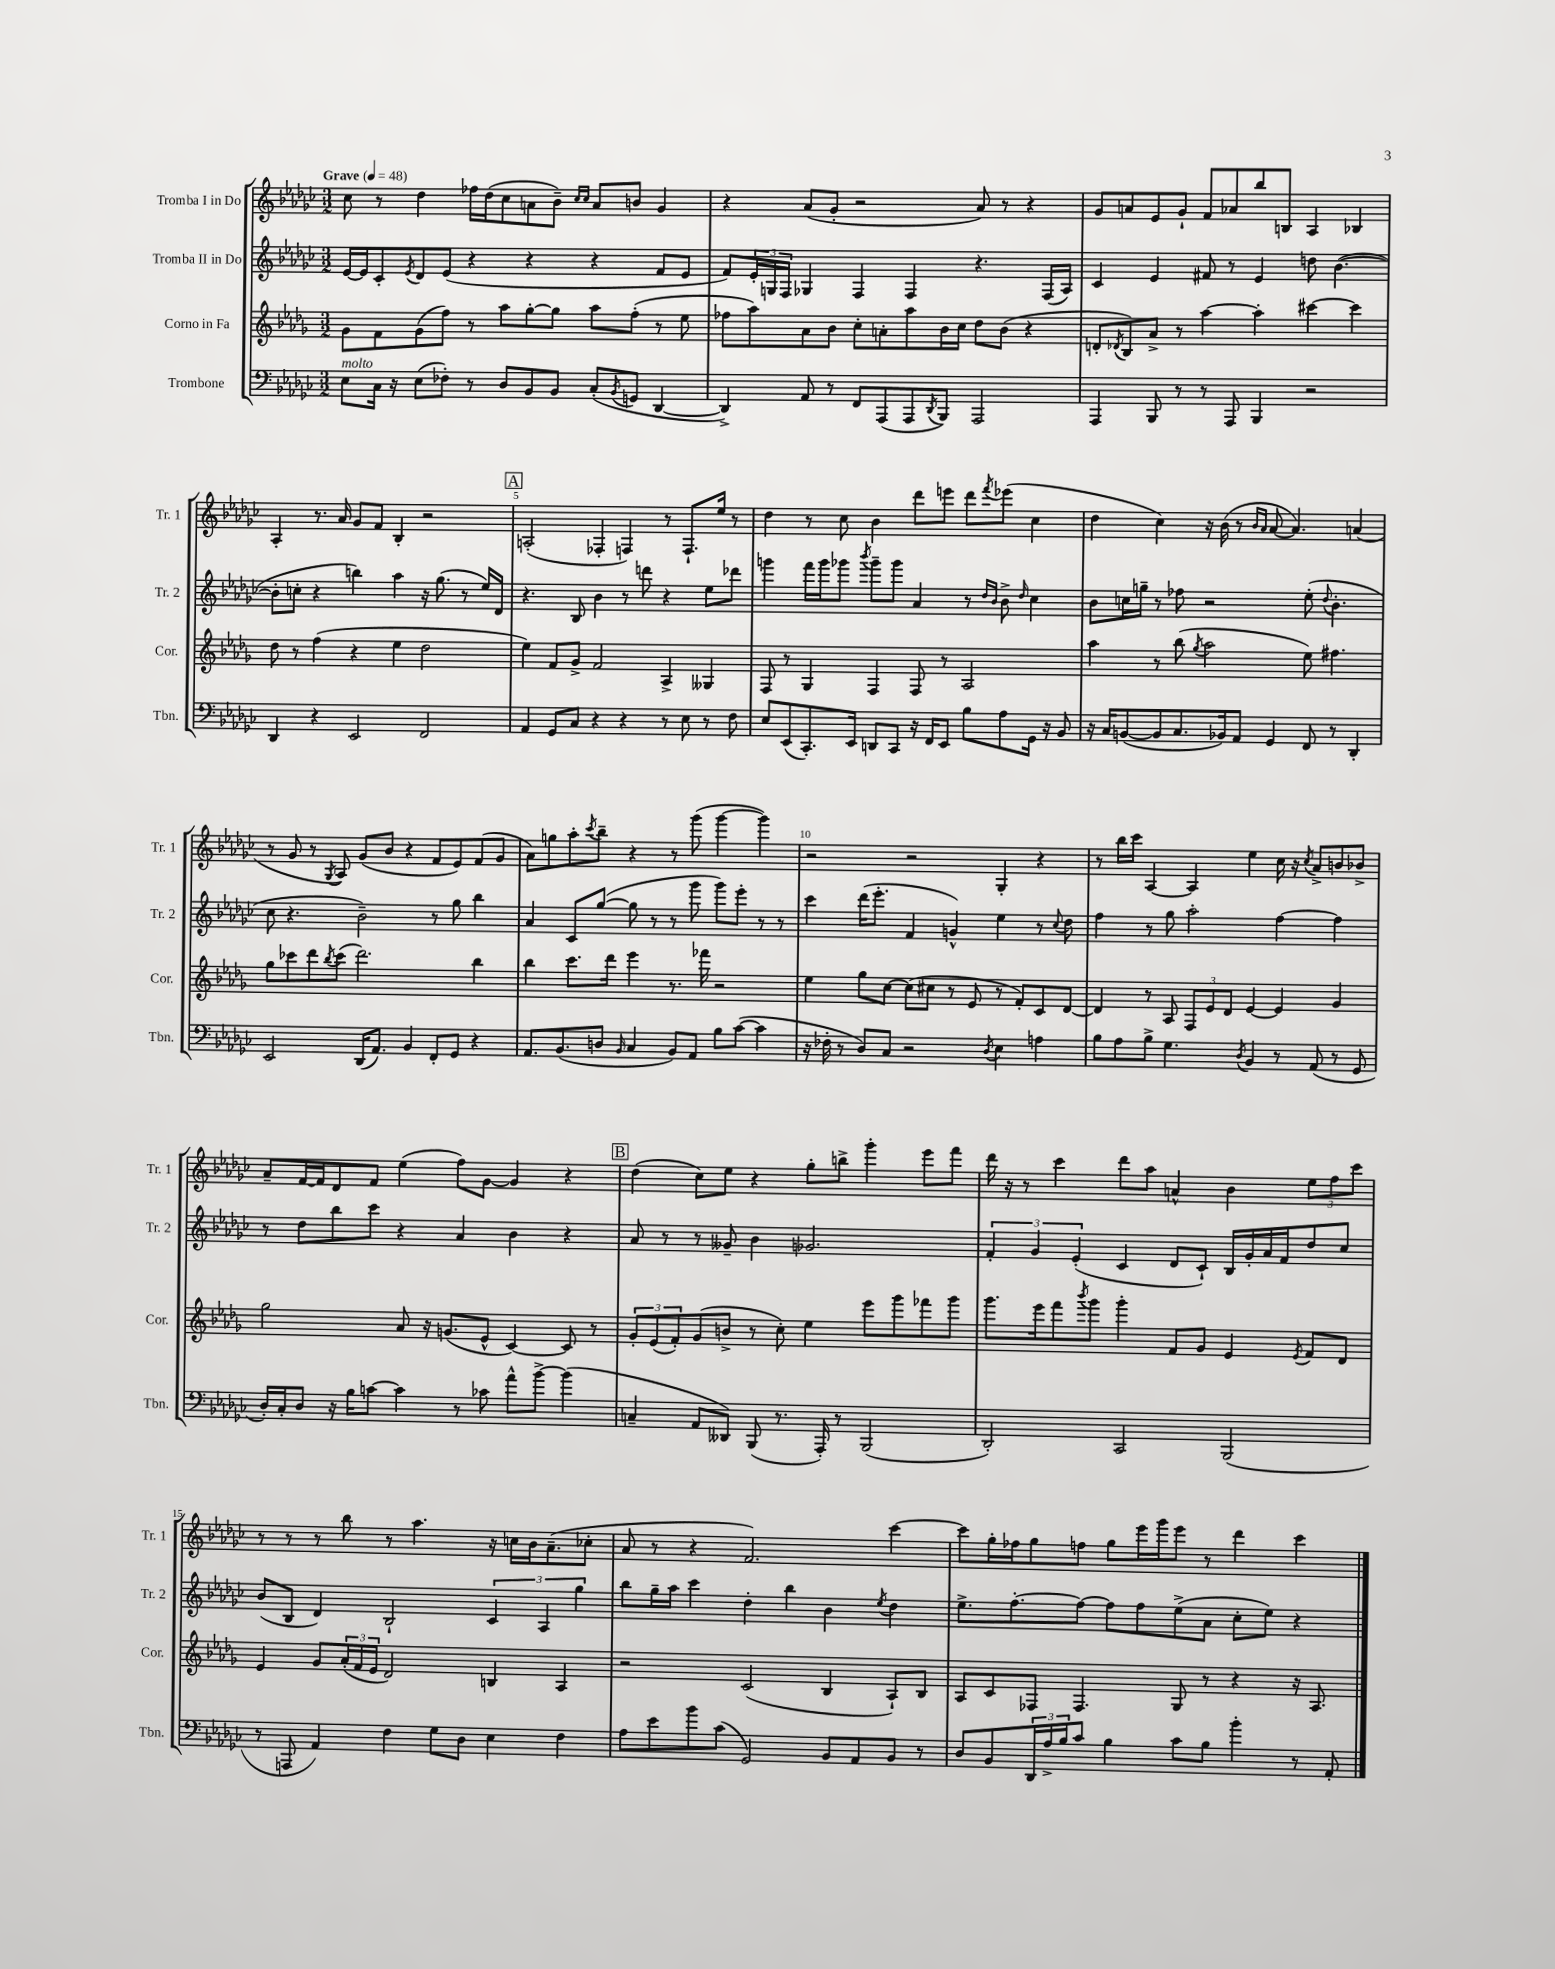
<<
\new StaffGroup <<
\new Staff = "s0" \with { instrumentName = "Tromba I in Do" shortInstrumentName = "Tr. 1" } {
    \clef treble \key ges \major \numericTimeSignature \time 3/2 \tempo "Grave" 4 = 48
    ces''8 r8 des''4 fes''16 des''16( ces''8 a'8 bes'8--) \grace { ces''16 ces''16 } a'8 b'8 ges'4 |
    r4 aes'8( ges'8-. r2 aes'8) r8 r4 |
    ges'8 a'8 ees'8 ges'8-! f'8 aes'8 bes''8 b8 aes4 bes4 |
    aes4-. r8. aes'16 ges'8 f'8 bes4-. r2 |
    \mark \markup { \box "A" } a2-.( fes4-. f4) r8 f8.-! ees''16 r8 |
    des''4 r8 ces''8 bes'4 des'''8 e'''8 des'''8 \acciaccatura { f'''8 } ees'''8( ces''4 |
    des''4 ces''4) r16 bes'16( r8 \grace { bes'16 aes'16 } aes'8~ aes'4.) a'4( |
    r8 ges'8 r8 \acciaccatura { ges8 } aes8) ges'8( bes'8 r4 f'8 ees'8) f'8( ges'8 |
    aes'8) g''8 aes''8-. \acciaccatura { ces'''8 } bes''8-- r4 r8 ges'''8( ges'''4~ ges'''4) |
    r2 r2 ges4-. r4 |
    r8 bes''16 ces'''16 aes4~ aes4 ees''4 ces''16 r16 \acciaccatura { ces''8 } aes'8-> b'8 bes'8-> |
    aes'8-- f'16~ f'16 des'8 f'8 ees''4( f''8) ges'8~ ges'4 r4 |
    \mark \markup { \box "B" } des''4( ces''8) ees''8 r4 ges''8-. b''8-> ges'''4-. ees'''8 f'''8 |
    des'''16 r16 r8 ces'''4 des'''8 aes''8 a'4-^ bes'4 \tuplet 3/2 { ees''8 f''8 ces'''8 } |
    r8 r8 r8 bes''8 r8 aes''4. r16 c''16 bes'16 aes'8.--( ces''8-. |
    aes'8 r8 r4 f'2.) ces'''4~ |
    ces'''8 ges''16-. fes''16 ges''8 f''8 ges''8 ees'''16 ges'''16 ees'''8 r8 des'''4 ces'''4 \bar "|." |
}
\new Staff = "s1" \with { instrumentName = "Tromba II in Do" shortInstrumentName = "Tr. 2" } {
    \clef treble \key ges \major \numericTimeSignature \time 3/2
    ees'16~ ees'16 ces'8-. \acciaccatura { ees'8 } des'8 ees'8( r4 r4 r4 f'8 ees'8 |
    f'8) \tuplet 3/2 { ees'16-. g16 f16 } ges4 f4 f4 r4. f16( aes16) |
    ces'4 ees'4 fis'8 r8 ees'4 d''8 bes'4.~( |
    bes'8-. c''8-. r4 b''4) aes''4 r16 ges''8.( r8 ees''16) des'16 |
    \mark \markup { \box "A" } r4. bes8 bes'4 r8 d'''8 r4 ees''8 des'''8 |
    g'''4 f'''16 g'''16 ges'''8 \acciaccatura { bes'''8 } ges'''8-- ges'''8 aes'4 r8 \grace { des''16 bes'16 } bes'8-> \grace { des''16 } ces''4 |
    bes'8 c''16 g''16-- r8 fes''8 r2 ees''8-.( \appoggiatura { des''8 } bes'4.-. |
    ces''8 r4. bes'2--) r8 ges''8 bes''4 |
    aes'4 ces'8 ges''8~( ges''8 r8 r8 ges'''8 ges'''8) ees'''8-. r8 r8 |
    ces'''4 des'''16( ees'''8.-. f'4 g'4-^) ees''4 r8 \appoggiatura { ces''8 } des''8 |
    f''4 r8 ges''8 aes''2-. f''4~ f''4 |
    r8 des''8 bes''8 ces'''8 r4 aes'4 bes'4 r4 |
    \mark \markup { \box "B" } aes'8 r8 r8 geses'8-- bes'4 ges'2. |
    \tuplet 3/2 { f'4-. ges'4 ees'4-.( } ces'4 des'8 ces'8-!) bes16 ges'16-. aes'16 f'16 des''8 ces''8 |
    bes'8( bes8 des'4) bes2-! \tuplet 3/2 { ces'4 aes4 ges''4 } |
    bes''8 ges''16-- aes''16 ces'''4 des''4-. bes''4 bes'4 \acciaccatura { ees''8 } des''4 |
    ees''8.-> f''8.~-. f''8~ f''8 f''8 ees''8->( aes'8 ces''8-. ees''8) r4 \bar "|." |
}
\new Staff = "s2" \with { instrumentName = "Corno in Fa" shortInstrumentName = "Cor." } {
    \clef treble \key des \major \numericTimeSignature \time 3/2
    ges'8 f'8 ges'8( f''8) r8 aes''8 ges''8~-. ges''8 aes''8 f''8-.( r8 ees''8 |
    fes''8 aes''8) aes'8 bes'8 c''8-. a'8-. aes''8 bes'16 c''16 des''8 bes'8( r4 |
    d'8-. \acciaccatura { des'8 } bes8) aes'8-> r8 aes''4~ aes''4-. cis'''4~ cis'''4 |
    des''8 r8 f''4( r4 ees''4 des''2 |
    \mark \markup { \box "A" } ees''4) f'8 ges'8-> f'2 aes4-> geses4 |
    f8 r8 ges4 f4 f8 r8 aes2 |
    aes''4 r8 bes''8( \acciaccatura { ges''8 } aes''2 ees''8) fis''4. |
    ges''8 ces'''8 des'''8 \acciaccatura { bes''8 } ces'''8( des'''2.) bes''4 |
    bes''4 c'''8. des'''16 ees'''4 r8. fes'''16 r2 |
    ees''4 ges''8 c''8~ c''8( cis''8 r8 ees'8 r8 f'8-.) c'8 des'8~ |
    des'4 r8 aes8 \tuplet 3/2 { f8 ees'8 des'8 } ees'4~ ees'4 ges'4 |
    ges''2 aes'8 r16 g'8.( ees'8-^ c'4~) c'8 r8 |
    \mark \markup { \box "B" } \tuplet 3/2 { ges'8-. ees'8( f'8-.) } ges'8( b'8-> r8 c''8-.) ees''4 ees'''8 ges'''8 fes'''8 ges'''8 |
    ges'''8. ees'''16 f'''8 \acciaccatura { bes'''8 } ges'''8 ges'''4-. f'8 ges'8 ees'4 \acciaccatura { ees'8 } f'8 des'8 |
    ees'4 ges'8 \tuplet 3/2 { aes'16-.( f'16 ees'16 } des'2) b4 aes4 |
    r2 c'2( bes4 aes8-!) bes8 |
    aes8 c'8 fes8 fes4. ges8 r8 r4 r16 aes8. \bar "|." |
}
\new Staff = "s3" \with { instrumentName = "Trombone" shortInstrumentName = "Tbn." } {
    \clef bass \key ges \major \numericTimeSignature \time 3/2
    ees8^\markup { \italic "molto" } ces16 r16 ees8( fes8-.) r8 des8 bes,8 bes,8 ces8-.( \acciaccatura { bes,8 } g,8 des,4~ |
    des,4->) aes,8 r8 f,8 aes,,8( aes,,8 \acciaccatura { des,8 } bes,,8) aes,,2 |
    aes,,4 bes,,8 r8 r8 aes,,8 bes,,4 r2 |
    des,4 r4 ees,2 f,2 |
    \mark \markup { \box "A" } aes,4 ges,8 ces8 r4 r4 r8 ees8 r8 f8 |
    ees8 ees,8( ces,8.-.) ees,16 d,8 ces,8 r16 f,16 ees,8 bes8 aes8 ges,16 r16 bes,8 |
    r16 ces16 b,8~( b,8 ces8. bes,16) aes,8 ges,4 f,8 r8 des,4-. |
    ees,2 des,16( aes,8.) bes,4 f,8-. ges,8 r4 |
    aes,8. bes,8.( d8 \grace { bes,16 } ces4 bes,8) aes,8 bes8 ces'8~( ces'4 |
    r16 fes16-. r8 des8) ces8 r2 \acciaccatura { des8 } ees4 a4 |
    bes8 aes8 bes8-> ges4. \acciaccatura { des8 } bes,4 r8 aes,8( r8 ges,8 |
    des16-.) ces16-. des8 r16 bes16 c'8~ c'4 r8 ces'8 aes'8-^ bes'8~-> bes'4( |
    \mark \markup { \box "B" } c4-- aes,8 deses,8) bes,,8( r8. aes,,16-.) r8 bes,,2( |
    des,2-.) ces,2 bes,,2( |
    r8 a,,8 aes,4) f4 ges8 des8 ees4 f4 |
    aes8 ees'8 bes'8 ces'8( ges,2) bes,8 aes,8 bes,8 r8 |
    des8 bes,8 \tuplet 3/2 { des,16 aes16-> bes16 } ces'8 bes4 ces'8 bes8 bes'4-. r8 aes,8-. \bar "|." |
}
>>
>>
\layout { \context { \Score \override BarNumber.break-visibility = ##(#f #t #t) barNumberVisibility = #(every-nth-bar-number-visible 5) } }
